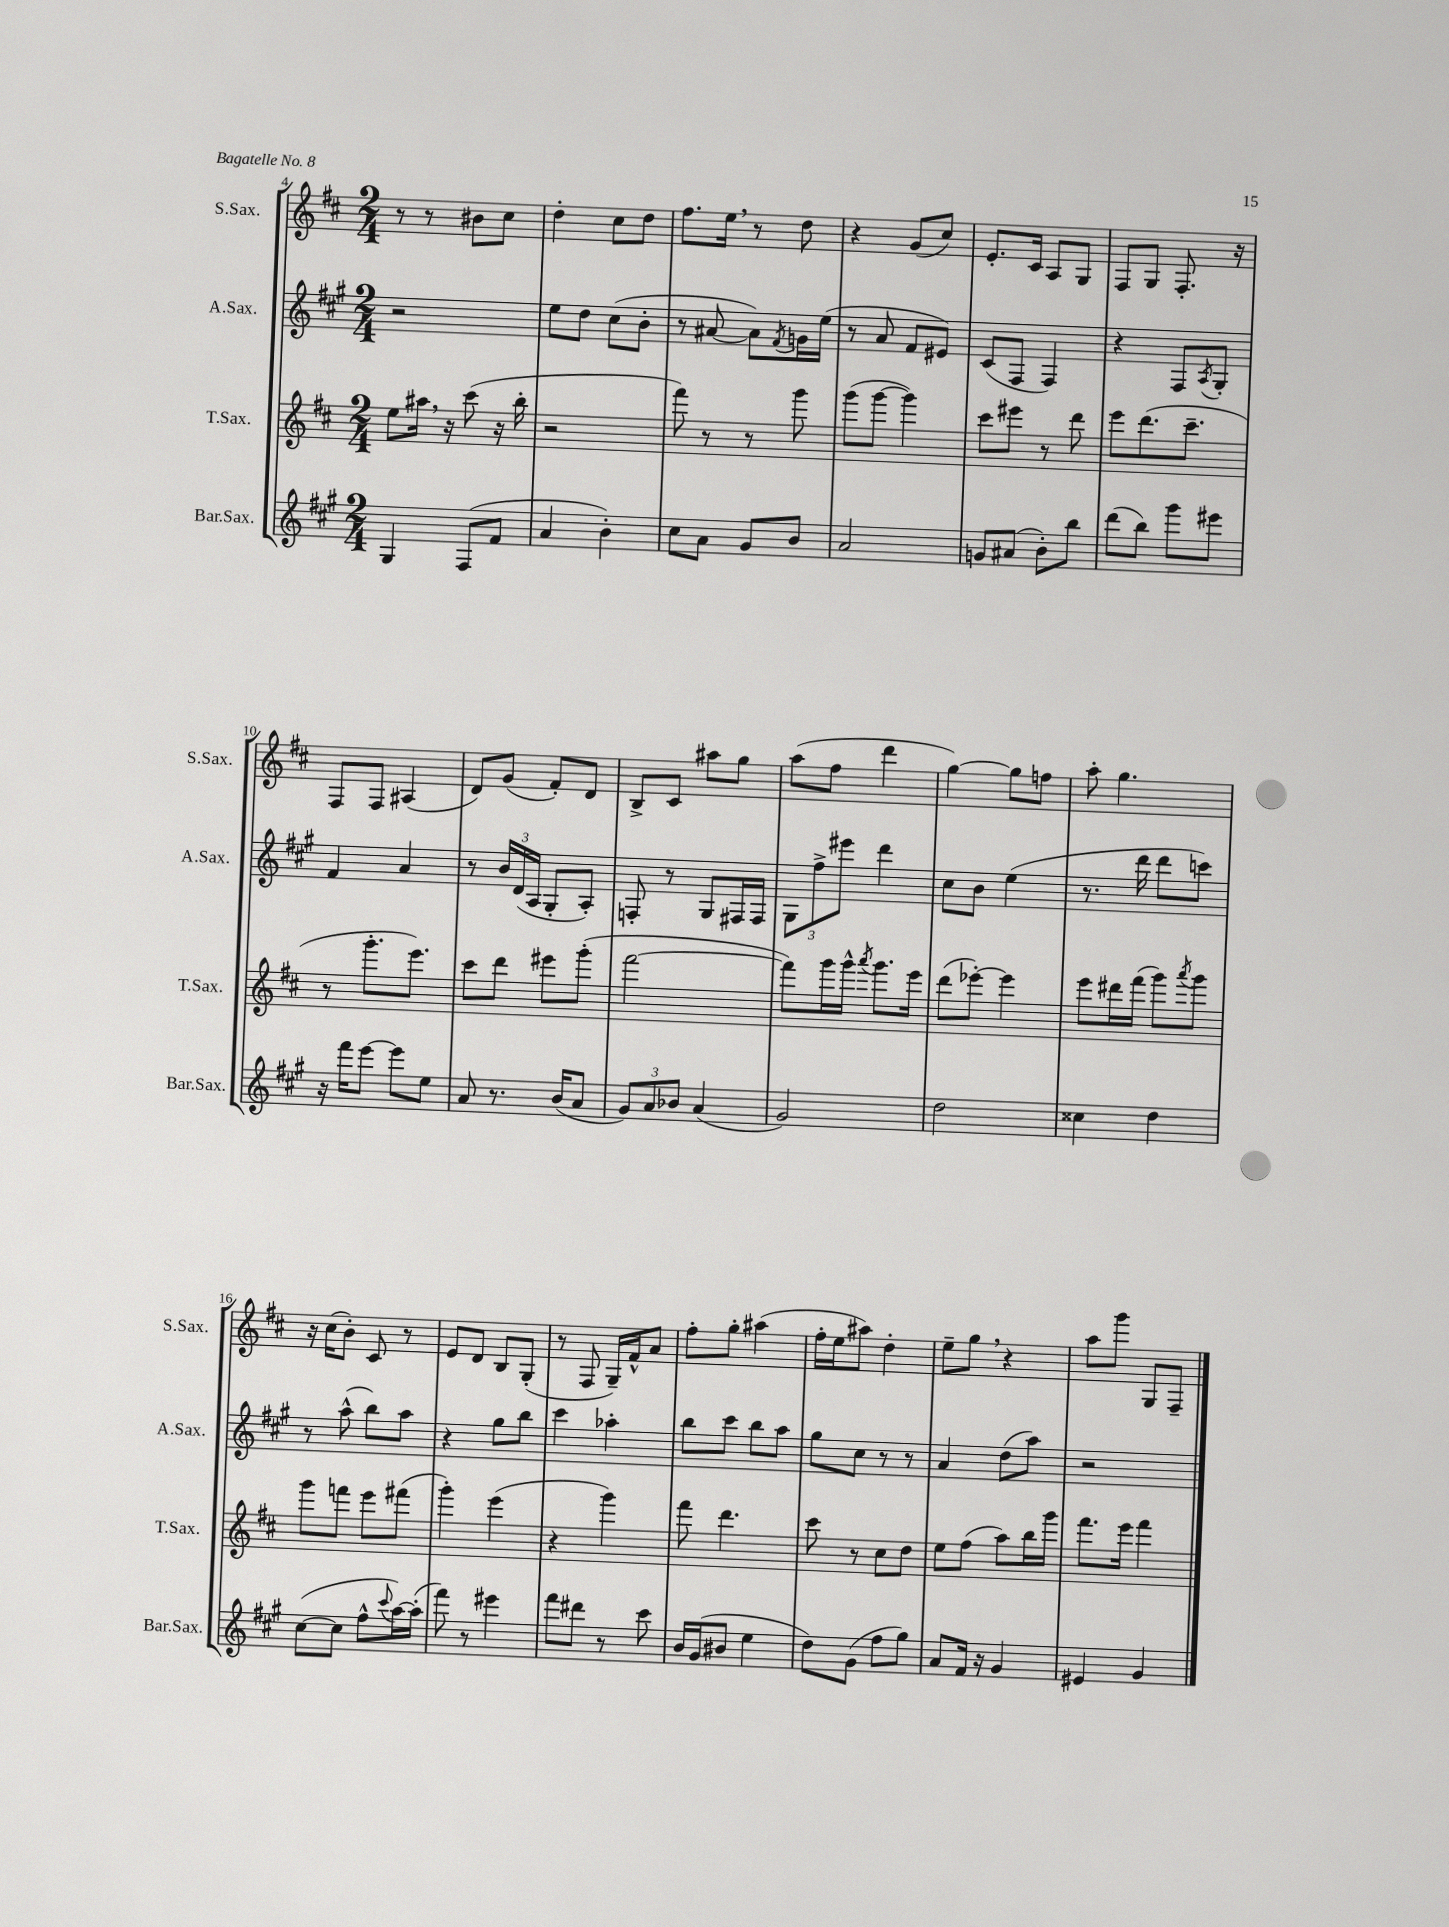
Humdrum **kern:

**kern	**kern	**kern	**kern
*staff4	*staff3	*staff2	*staff1
*clefG2	*clefG2	*clefG2	*clefG2
*k[f#c#g#]	*k[f#c#]	*k[f#c#g#]	*k[f#c#]
*M2/4	*M2/4	*M2/4	*M2/4
4G#	8ee	2r	8r
.	16aa#	.	8r
.	16r	.	.
(8F#	(8ccc#	.	8b#
8f#	16r	.	8cc#
.	16bb'	.	.
=	=	=	=
4a	2r	8ee	4dd'
.	.	8dd	.
4b')	.	(8cc#	8cc#
.	.	8b'	8dd
=	=	=	=
8cc#	8fff#)	8r	8.ff#
8a	8r	[8a#	.
.	.	.	16ee
8g#	8r	8a#])	8r
.	.	8qf#	.
8b	8ggg	16g	8dd
.	.	(16ee	.
=	=	=	=
2a	(8ggg	8r	4r
.	[8ggg	8a	.
.	4ggg])	8f#	(8g
.	.	8e#)	8cc#)
=	=	=	=
8g	8ccc#	(8c#	8.e'
(8a#	8eee#	8F#	.
.	.	.	16c#
8b')	8r	4F#)	8A
8bb	8ddd	.	8G
=	=	=	=
(8ddd	8eee	4r	8F#
8bb)	(8.ddd	.	8G
8ggg#	.	8F#	8.F#'
.	8.ccc#~	.	.
.	.	8qA	.
8eee#	.	8G#'	.
.	.	.	16r
=	=	=	=
16r	8r	4f#	8F#
16fff#	.	.	.
[8eee	8.ggg'	.	8F#
8eee]	.	4a	(4A#
.	8.eee)	.	.
8ee	.	.	.
=	=	=	=
8a	8ccc#	8r	8d)
8.r	8ddd	24b	(8g
.	.	(24d	.
.	.	24A	.
.	8eee#	8G#'	8f#')
(16b	.	.	.
8a	(8ggg'	8A')	8d
=	=	=	=
12g#)	[2fff#	8F'	8B^
12a	.	.	.
.	.	8r	8c#
12b-	.	.	.
(4a	.	8G#	8aa#
.	.	16F#	8gg
.	.	16F#	.
=	=	=	=
2g#)	8fff#])	12G#	(8aa
.	.	12ff#^	.
.	16ggg	.	8ff#
.	.	12eee#	.
.	16ggg^^	.	.
.	8qaaa	.	.
.	8.ggg	4ddd	4ddd
.	16eee	.	.
=	=	=	=
2dd	(8ddd	8cc#	[4gg)
.	[8eee-')	8b	.
.	4eee-]	(4ee	8gg]
.	.	.	8ff
=	=	=	=
4cc##	8eee	8.r	8aa'
.	16ddd#	.	4.gg
.	(16fff#	16ddd	.
4dd	8ggg)	8ddd	.
.	8qaaa	.	.
.	8ggg	8ccc)	.
=	=	=	=
([8cc#	8ggg	8r	16r
.	.	.	(16cc#
8cc#]	8fff	(8aa^^	8b')
8ff#^^	8eee	8bb)	8c#
8qqccc#	.	.	.
[16aa)	(8fff#	8aa	8r
(16aa']	.	.	.
=	=	=	=
8fff#)	4ggg')	4r	8e
8r	.	.	8d
4eee#	(4eee	8gg#	8B
.	.	8bb	(8G'
=	=	=	=
8fff#	4r	4ccc#	8r
8ddd#	.	.	8F#
8r	4ggg)	4aa-'	16G~)
.	.	.	16f#^^
8ccc#	.	.	8a
=	=	=	=
16b	8fff#	8bb	8ff#'
(16g#	.	.	.
8b#	4.ddd	8ccc#	8gg'
4ee	.	8bb	(4aa#
.	.	8aa	.
=	=	=	=
8dd)	8ccc#	8gg#	16ff#'
.	.	.	16ee
(8g#	8r	8cc#	8aa#)
8ff#	8cc#	8r	4dd'
8gg#)	8dd	8r	.
=	=	=	=
8a	8ee	4a	8ee~
16f#	(8ff#	.	8gg
16r	.	.	.
4g#	8aa)	(8dd	4r
.	16bb	8aa)	.
.	16ggg	.	.
=	=	=	=
4e#	8.fff#	2r	8aa
.	.	.	8ggg
.	16eee	.	.
4g#	4fff#	.	8G
.	.	.	8F#~
==	==	==	==
*-	*-	*-	*-
